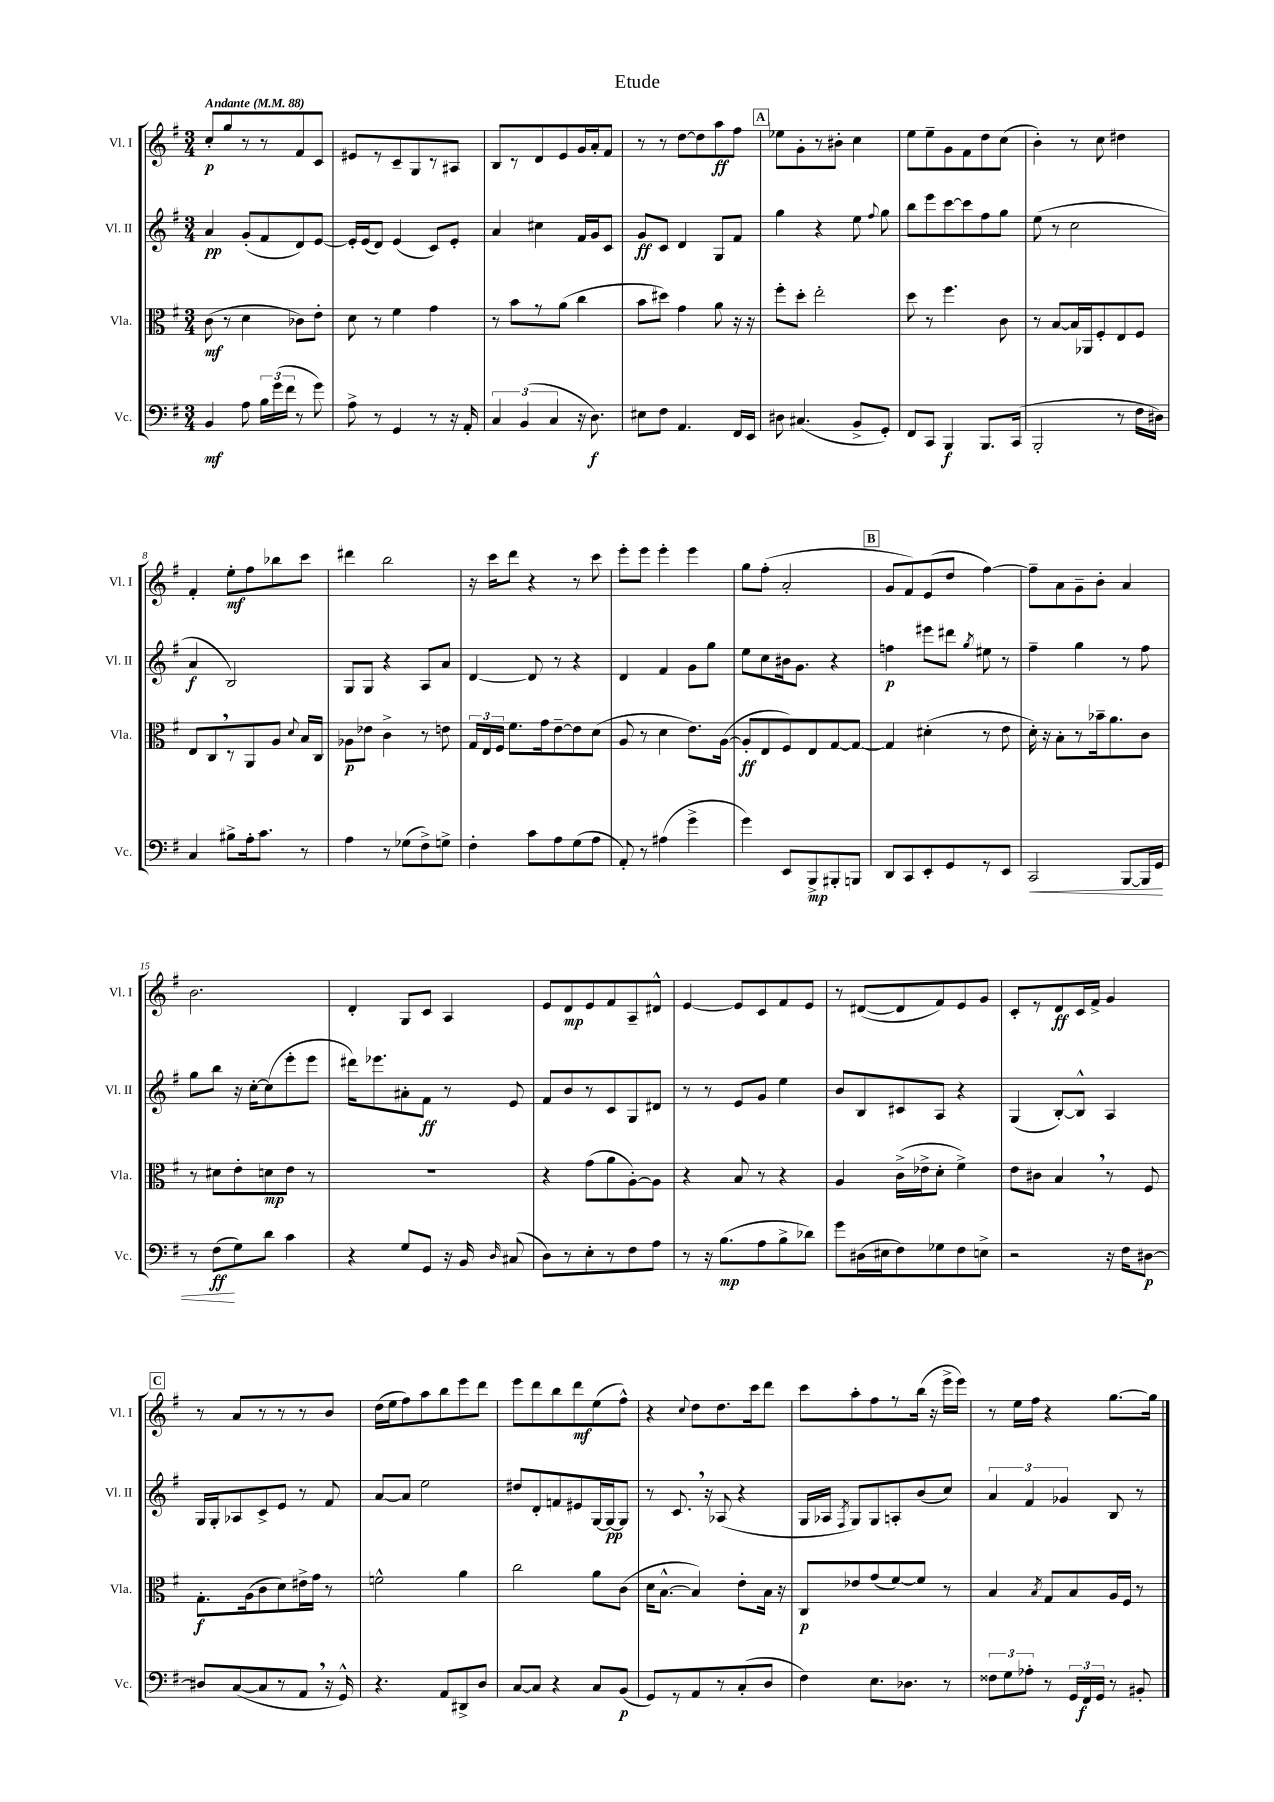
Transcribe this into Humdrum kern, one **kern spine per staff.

**kern	**kern	**kern	**kern
*staff4	*staff3	*staff2	*staff1
*clefF4	*clefC3	*clefG2	*clefG2
*k[f#]	*k[f#]	*k[f#]	*k[f#]
*M3/4	*M3/4	*M3/4	*M3/4
*MM88	*MM88	*MM88	*MM88
4BB	(8c	4a	8cc'
.	8r	.	8gg
8A	4d	(8g'	8r
24B	.	8f#	8r
(24g	.	.	.
24f#	.	.	.
8r	8c-)	8d)	8f#
8g)	8e'	[8e	8c
=	=	=	=
8A^	8d	16e']	8e#
.	.	(16e	.
8r	8r	8d)	8r
4GG	4f#	(4e	8c~
.	.	.	8G
8r	4g	8c)	8r
16r	.	8e'	8A#
16AA'	.	.	.
=	=	=	=
6C	8r	4a	8B
.	8b	.	8r
(6BB	.	.	.
.	8r	4cc#	8d
6C	.	.	.
.	(8a	.	8e
16r	4cc	16f#	16g
8.D)	.	16g	16a'
.	.	8c	8f#
=	=	=	=
8E#	8b	8g	8r
8F#	8dd#)	8c	8r
4.AA	4g	4d	[8dd
.	.	.	8dd]
.	8a	8G	8aa
16FF#	16r	8f#	8ff#
16EE	16r	.	.
=	=	=	=
8D#	8ff#'	4gg	8ee-
(4.C#	8dd'	.	8g'
.	2ee'	4r	8r
.	.	.	8b#'
8BB^	.	8ee	4cc
.	.	8qqff#	.
8GG')	.	8gg	.
=	=	=	=
8FF#	8dd	8bb	8ee
8CC	8r	8eee	8ee~
4BBB	4.ff#	[8ccc	8g
.	.	8ccc]	8f#
8.BBB	.	8ff#	8dd
.	8c	8gg	(8cc
(16CC	.	.	.
=	=	=	=
2BBB'	8r	(8ee	4b')
.	[8B	8r	.
.	16B]	2cc	8r
.	16AA-	.	.
.	8F#'	.	8cc
8r	8E	.	4dd#
16F#	8F#	.	.
16D#)	.	.	.
=	=	=	=
4C	8E	4a	4f#'
.	8C	.	.
8B#^	8r	2B)	8ee'
16A'	8AA	.	8ff#
8.c	.	.	.
.	8A	.	8bb-
.	8qqd	.	.
8r	16B	.	8ccc
.	16C	.	.
=	=	=	=
4A	8A-	8G	4ddd#
.	8e-	8G	.
8r	4c^	4r	2bb
(8G-	.	.	.
8F#^)	8r	8A	.
8G^	8e	8a	.
=	=	=	=
4F#'	24G	[4d	16r
.	24E	.	.
.	.	.	16ccc
.	24F#	.	.
.	8.f#	.	8ddd
8c	.	8d]	4r
.	16g	.	.
8A	[8e~	8r	.
(8G	8e]	4r	8r
8A	(8d	.	8ccc
=	=	=	=
8AA')	8A	4d	8eee'
8r	8r	.	8eee
(4A#	4d	4f#	4eee'
4g^	8.e)	8g	4eee
.	.	8gg	.
.	([16A	.	.
=	=	=	=
4g)	8A']	8ee	8gg
.	8E	8cc	(8ff#'
8EE	8F#)	16b#	2a'
.	.	8.g	.
8BBB^	8E	.	.
8BBB#'	[8G	4r	.
8BBB	8G_	.	.
=	=	=	=
8DD	4G]	4ff	8g
8CC	.	.	8f#)
8EE'	(4d#'	8eee#	(8e
8GG	.	8ddd#	8dd
.	.	8qgg	.
8r	8r	8ee#	[4ff#)
8EE	8e	8r	.
=	=	=	=
2CC	16d')	4ff#~	8ff#~]
.	16r	.	.
.	8B'	.	8a
.	8r	4gg	8g~
.	16b-~	.	8b'
.	8.a	.	.
[8BBB	.	8r	4a
16BBB]	8c	8ff#	.
16GG	.	.	.
=	=	=	=
8r	8r	8gg	2.b
(8F#	8d#	8bb	.
8G)	8e'	16r	.
.	.	[16cc'	.
8d	8d	(8cc]	.
4c	8e	8eee'	.
.	8r	8eee	.
=	=	=	=
4r	2.r	16ddd#)	4d'
.	.	8.eee-	.
8G	.	8a#'	8G
8GG	.	8f#	8c
16r	.	8r	4A
16BB	.	.	.
16qqD	.	.	.
(8C#	.	8e	.
=	=	=	=
8D)	4r	8f#	8e
8r	.	8b	8d
8E'	(8g	8r	8e
8r	8a	8c	8f#
8F#	[8A')	8G	8A~
8A	8A]	8d#	8d#^^
=	=	=	=
8r	4r	8r	[4e
16r	.	8r	.
(8.B	.	.	.
.	8B	8e	8e]
8A	8r	8g	8c
8B^	4r	4ee	8f#
8d-)	.	.	8e
=	=	=	=
8g	4A	8b	8r
(16D#	.	8B	([8d#
16E#	.	.	.
8F#)	(16c^	8c#	8d#]
.	16e-^	.	.
8G-	8d'	8A	8f#)
8F#	4f#^)	4r	8e
8E^	.	.	8g
=	=	=	=
2r	8e	(4G	8c'
.	8c#	.	8r
.	4B	[8B')	8d
.	.	8B^^]	16c
.	.	.	16f#^
16r	8r	4A	4g
16F#	.	.	.
[8D#	8F#	.	.
=	=	=	=
8D#]	8.G'	16G	8r
.	.	16G'	.
([8C	.	8A-	8a
.	(16A	.	.
8C]	8c	8c^	8r
8r	8d)	8e	8r
8AA	16e#^	8r	8r
.	16g	.	.
16r	8r	8f#	8b
16GG^^)	.	.	.
=	=	=	=
4.r	2f^^	[8a	(16dd
.	.	.	16ee
.	.	8a]	8ff#)
.	.	2ee	8aa
8AA	.	.	8bb
8DD#^	4a	.	8eee
8D	.	.	8ddd
=	=	=	=
[8C	2cc	8dd#	8eee
8C]	.	8d'	8ddd
4r	.	8f	8bb
.	.	8e#	8ddd
8C	8a	[16G	(8ee
.	.	16G_	.
(8BB	(8c	8G]	8ff#^^)
=	=	=	=
8GG)	16d	8r	4r
.	[8.B^^	.	.
8r	.	8.c	.
.	.	.	8qqcc
8AA	4B])	.	8dd
.	.	16r	.
8r	.	(8A-	8.dd
(8C'	8e'	4r	.
.	.	.	16ccc
8D	16B	.	8ddd
.	16r	.	.
=	=	=	=
4F#)	8C	16G	8ccc
.	.	16A-	.
.	.	8qF#	.
.	8e-	8G)	8aa'
8.E	(8g	8G	8ff#
.	[8f#)	8A'	8r
8.D-	.	.	.
.	8f#]	(8b	(16bb
.	.	.	16r
8r	8r	8cc)	16eee^
.	.	.	16eee)
=	=	=	=
12F##	4B	6a	8r
12G	.	.	.
.	.	.	16ee
12A-'	.	6f#	.
.	.	.	16ff#
.	8qB	.	.
8r	8G	.	4r
.	.	6g-	.
24GG	8B	.	.
24FF#	.	.	.
24GG	.	.	.
8r	16A	8B	[8.gg
.	16F#	.	.
8BB#'	8r	8r	.
.	.	.	16gg]
==	==	==	==
*-	*-	*-	*-
